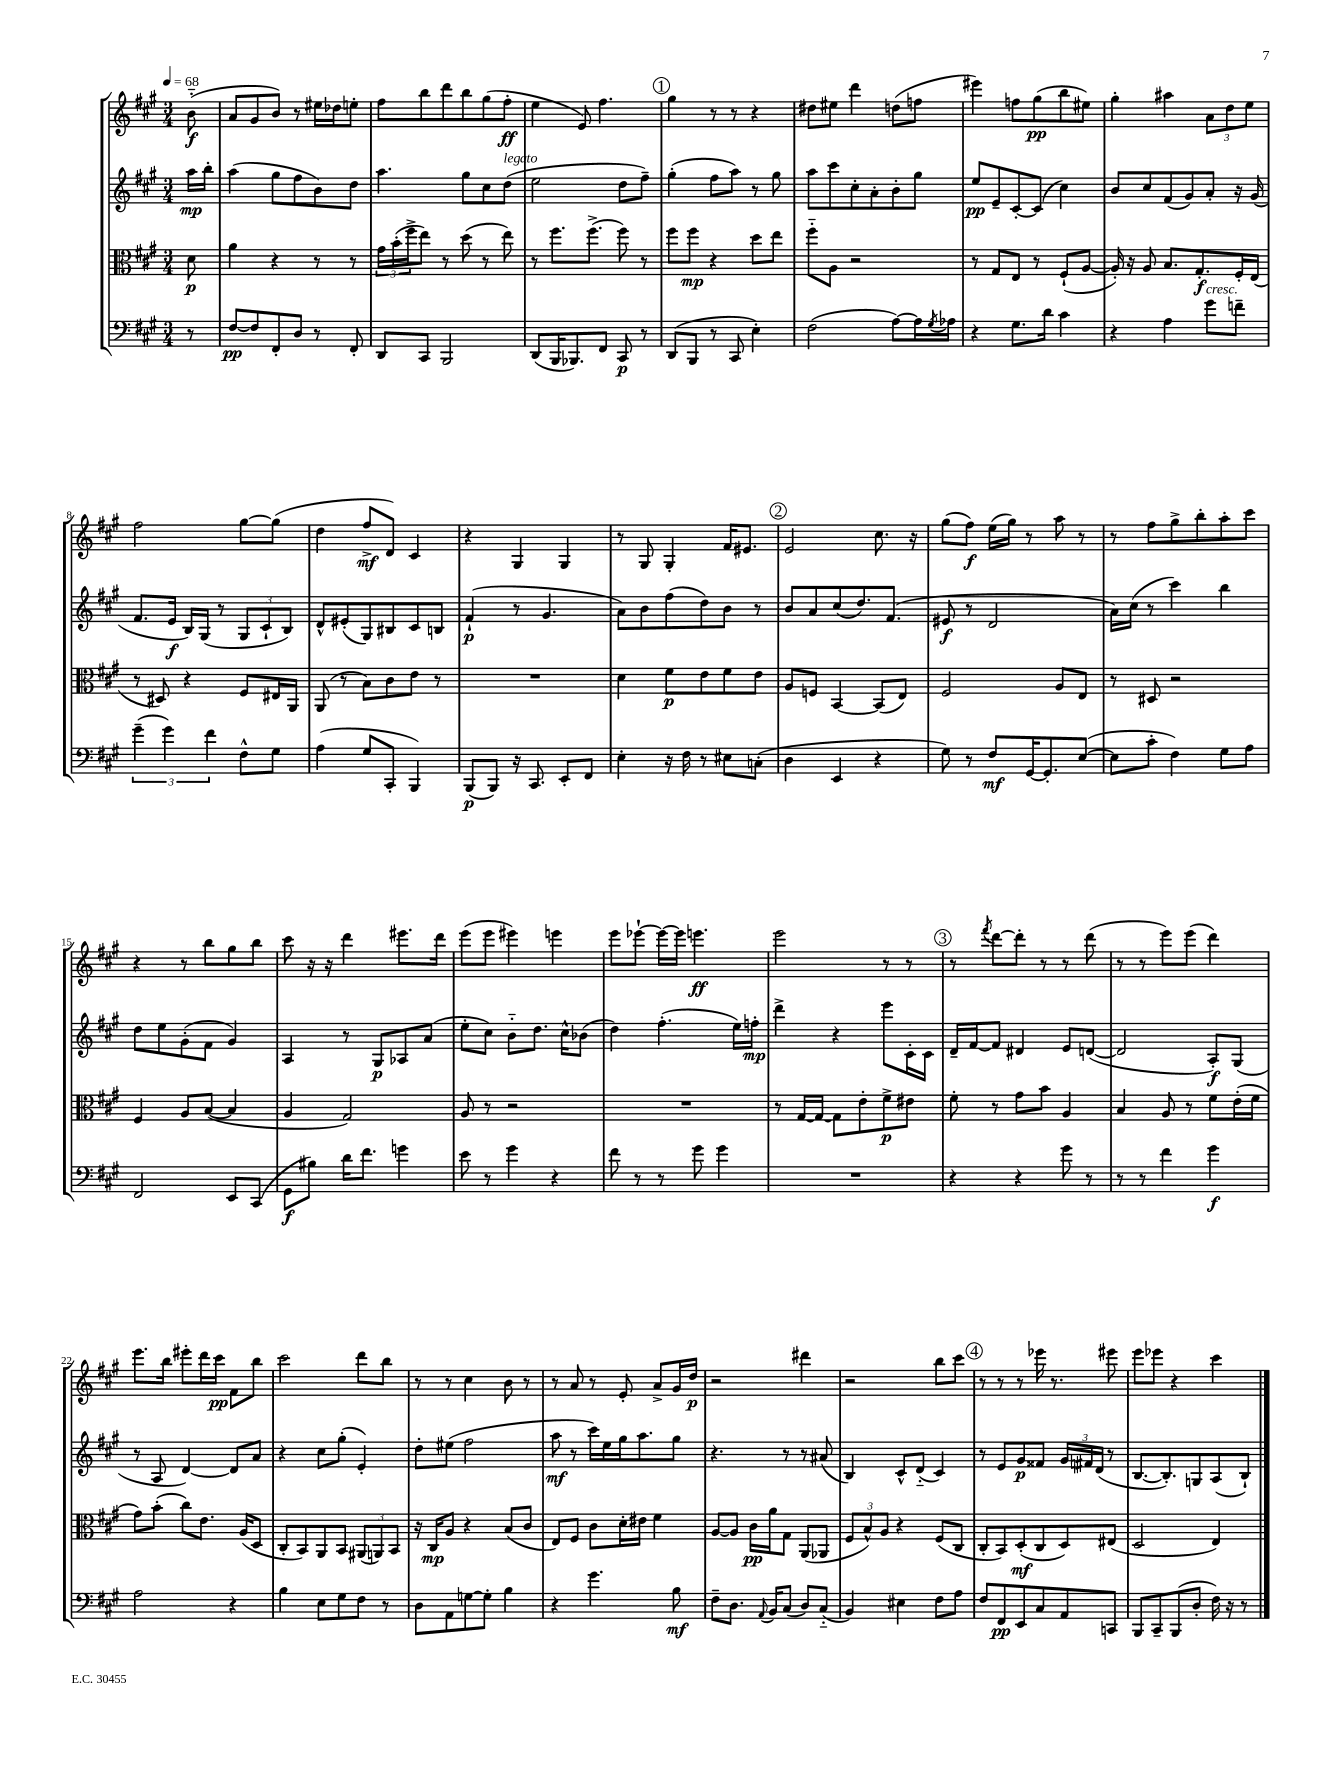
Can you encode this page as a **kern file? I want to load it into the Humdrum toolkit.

**kern	**dynam	**kern	**dynam	**kern	**dynam	**kern	**dynam
*part4	*part4	*part3	*part3	*part2	*part2	*part1	*part1
*staff4	*staff4	*staff3	*staff3	*staff2	*staff2	*staff1	*staff1
*clefF4	*	*clefC3	*	*clefG2	*	*clefG2	*
*k[f#c#g#]	*	*k[f#c#g#]	*	*k[f#c#g#]	*	*k[f#c#g#]	*
*M3/4	*	*M3/4	*	*M3/4	*	*M3/4	*
*MM68	*	*MM68	*	*MM68	*	*MM68	*
=	=	=	=	=	=	=	=
8r	.	8d\	p	16aa\LL	mp	(8b\	f
.	.	.	.	16bb'\JJ	.	.	.
=1	=1	=1	=1	=1	=1	=1	=1
[8F#/L	pp	4a\	.	(4aa\	.	8a/L	.
8F#/]	.	.	.	.	.	8g#/	.
8FF#'/	.	4r	.	8gg#\L	.	8b/J)	.
8D/J	.	.	.	8ff#\	.	8r	.
8r	.	8r	.	8b\)	.	16ee#X\LL	.
.	.	.	.	.	.	16dd-X\J	.
8FF#'/	.	8r	.	8dd\J	.	8een'\J	.
=2	=2	=2	=2	=2	=2	=2	=2
8DD/L	.	24g#\LL	.	4.aa\	.	8ff#\L	.
.	.	(24b'\	.	.	.	.	.
.	.	24ff#^\J	.	.	.	.	.
8CC#/J	.	8ee\J)	.	.	.	8bb\	.
2BBB/	.	8r	.	.	.	8ddd\	.
.	.	(8dd\	.	8gg#\L	.	8bb\	.
.	.	8r	.	8cc#\	.	(8gg#\	.
!	!	!	!	!LO:TX:a:i:t=legato	!	!	!
.	.	8ee\)	.	(8dd\J	.	8ff#'\J	ff
=3	=3	=3	=3	=3	=3	=3	=3
(8DD/L	.	8r	.	2ee\	.	4ee\	.
16BBB/K	.	8.ff#\L	.	.	.	.	.
8.BBB-X/)	.	.	.	.	.	.	.
.	.	.	.	.	.	8e/)	.
.	.	(8.ff#^\J	.	.	.	.	.
8FF#/J	.	.	.	.	.	4.ff#\	.
8CC#/	p	8ff#\)	.	8dd\L	.	.	.
8r	.	8r	.	8ff#~\J)	.	.	.
!!LO:REH:place=s1:t=1
=4	=4	=4	=4	=4	=4	=4	=4
(8DD/L	.	8ff#\L	.	(4gg#'\	.	4gg#\	.
8BBB/J	.	8ff#\J	mp	.	.	.	.
8r	.	4r	.	8ff#\L	.	8r	.
8CC#/	.	.	.	8aa\J)	.	8r	.
4E'\)	.	8dd\L	.	8r	.	4r	.
.	.	8ee\J	.	8gg#\	.	.	.
=5	=5	=5	=5	=5	=5	=5	=5
(2F#\	.	8ff#\L	.	8aa\L	.	8dd#X\L	.
.	.	8A\J	.	8ccc#\	.	8ee#X\J	.
.	.	2r	.	8cc#'\	.	4ddd\	.
.	.	.	.	8a'\	.	.	.
[8A\L)	.	.	.	8b'\	.	(8ddn\L	.
16A\L]	.	.	.	8gg#\J	.	8ffn\J	.
8qG#/	.	.	.	.	.	.	.
16A-X\JJ	.	.	.	.	.	.	.
=6	=6	=6	=6	=6	=6	=6	=6
4r	.	8r	.	8ee/L	pp	4eee#X\)	.
.	.	8G#/L	.	8e~/	.	.	.
8.G#\L	.	8E/J	.	[8c#'/	.	8ffn\L	.
.	.	8r	.	(8c#/J]	.	(8gg#\	pp
16d\Jk	.	.	.	.	.	.	.
4c#\	.	(8F#`/L	.	4cc#\)	.	8bb\	.
.	.	[8A/J	.	.	.	8ee#X\J)	.
=7	=7	=7	=7	=7	=7	=7	=7
4r	.	16A'/])	.	8b/L	.	4gg#'\	.
.	.	16r	.	.	.	.	.
.	.	8A/	.	8cc#/	.	.	.
4A\	.	8.B/L	.	(8f#/	.	4aa#X\	.
.	.	.	.	8g#/)	.	.	.
.	.	8.G#'/	f	.	.	.	.
!LO:TX:a:i:t=cresc.	!	!	!	!	!	!	!
8g#\L	.	.	.	8a'/J	.	12a\L	.
.	.	.	.	.	.	12dd\	.
8fn~\J	.	16F#'/L	.	16r	.	.	.
.	.	.	.	.	.	12ee\J	.
.	.	(16E/JJ	.	(16g#/	.	.	.
!!LO:LB:g=z
=8	=8	=8	=8	=8	=8	=8	=8
(6g#~\	.	8r	.	8.f#/L	.	2ff#\	.
.	.	8D#X/)	.	.	.	.	.
6g#\)	.	.	.	.	.	.	.
.	.	.	.	16e/Jk	f	.	.
.	.	4r	.	16B/LL)	.	.	.
.	.	.	.	(16G#/JJ	.	.	.
6f#\	.	.	.	.	.	.	.
.	.	.	.	8r	.	.	.
8F#^^\L	.	8F#/L	.	12G#/L	.	[8gg#\L	.
.	.	.	.	12c#`/	.	.	.
8G#\J	.	16E#X/L	.	.	.	(8gg#\J]	.
.	.	.	.	12B/J)	.	.	.
.	.	16AA/JJ	.	.	.	.	.
=9	=9	=9	=9	=9	=9	=9	=9
(4A\	.	(8AA/	.	8d^^/L	.	4dd\	.
.	.	8r	.	(8e#X'/	.	.	.
8G#/L	.	8B\L)	.	8G#/)	.	8ff#^/L	mf
8CC#'/J	.	8c#\	.	8B#X/	.	8d/J)	.
4BBB/)	.	8e\J	.	8c#/	.	4c#/	.
.	.	8r	.	8Bn/J	.	.	.
=10	=10	=10	=10	=10	=10	=10	=10
(8BBB/L	p	2.r	.	(4f#`/	p	4r	.
8BBB/J)	.	.	.	.	.	.	.
16r	.	.	.	8r	.	4G#/	.
8.CC#/	.	.	.	.	.	.	.
.	.	.	.	4.g#/	.	.	.
8EE'/L	.	.	.	.	.	4G#/	.
8FF#/J	.	.	.	.	.	.	.
=11	=11	=11	=11	=11	=11	=11	=11
4E'\	.	4d\	.	8a\L)	.	8r	.
.	.	.	.	8b\	.	8G#/	.
16r	.	8f#\L	p	(8ff#\	.	4G#'/	.
16F#\	.	.	.	.	.	.	.
8r	.	8e\	.	8dd\)	.	.	.
8E#X\L	.	8f#\	.	8b\J	.	16f#/KL	.
.	.	.	.	.	.	8.e#X/J	.
(8Cn'\J	.	8e\J	.	8r	.	.	.
!!LO:REH:place=s1:t=2
=12	=12	=12	=12	=12	=12	=12	=12
4D\	.	8A/L	.	8b/L	.	2e/	.
.	.	8Fn/J	.	8a/	.	.	.
4EE/	.	[4BB/	.	(8cc#/	.	.	.
.	.	.	.	8.dd/)	.	.	.
4r	.	(8BB/L]	.	.	.	8.cc#\	.
.	.	.	.	(8.f#/J	.	.	.
.	.	8E/J)	.	.	.	.	.
.	.	.	.	.	.	16r	.
=13	=13	=13	=13	=13	=13	=13	=13
8G#\)	.	2F#/	.	8e#X/	f	(8gg#\L	.
8r	.	.	.	8r	.	8ff#\J)	f
8F#/L	mf	.	.	2d/	.	(16ee\LL	.
.	.	.	.	.	.	16gg#\JJ)	.
[16GG#/K	.	.	.	.	.	8r	.
8.GG#'/]	.	.	.	.	.	.	.
.	.	8A/L	.	.	.	8aa\	.
([8E/J	.	8E/J	.	.	.	8r	.
=14	=14	=14	=14	=14	=14	=14	=14
8E\L]	.	8r	.	16a\LL)	.	8r	.
.	.	.	.	(16cc#\JJ	.	.	.
8c#'\J	.	8D#X/	.	8r	.	8ff#\L	.
4F#\)	.	2r	.	4ccc#\)	.	8gg#^\	.
.	.	.	.	.	.	8bb'\	.
8G#\L	.	.	.	4bb\	.	8aa'\	.
8A\J	.	.	.	.	.	8ccc#\J	.
!!LO:LB:g=z
=15	=15	=15	=15	=15	=15	=15	=15
2FF#/	.	4F#/	.	8dd\L	.	4r	.
.	.	.	.	8ee\	.	.	.
.	.	8A/L	.	(8g#'\	.	8r	.
.	.	([8B/J	.	8f#\J	.	8bb\L	.
8EE/L	.	4B/]	.	4g#/)	.	8gg#\	.
(8CC#/J	.	.	.	.	.	8bb\J	.
=16	=16	=16	=16	=16	=16	=16	=16
8GG#\L	f	4A/	.	4A/	.	8ccc#\	.
8B#X\J)	.	.	.	.	.	16r	.
.	.	.	.	.	.	16r	.
16d\KL	.	2G#/)	.	8r	.	4ddd\	.
8.f#\J	.	.	.	.	.	.	.
.	.	.	.	8G#/L	p	.	.
4gn\	.	.	.	8A-X/	.	8.eee#X\L	.
.	.	.	.	(8a/J	.	.	.
.	.	.	.	.	.	16ddd\Jk	.
=17	=17	=17	=17	=17	=17	=17	=17
8e\	.	8A/	.	8ee'\L	.	(8eee\L	.
8r	.	8r	.	8cc#\J)	.	8eee\J	.
4g#\	.	2r	.	8b\L	.	4eee#X\)	.
.	.	.	.	8.dd\J	.	.	.
4r	.	.	.	.	.	4eeen\	.
.	.	.	.	16cc#^^\KL	.	.	.
.	.	.	.	(8b-X\J	.	.	.
=18	=18	=18	=18	=18	=18	=18	=18
8f#\	.	2.r	.	4dd\)	.	8eee\L	.
8r	.	.	.	.	.	[8eee-X`\J	.
8r	.	.	.	(4.ff#'\	.	16eee-\LL_	.
.	.	.	.	.	.	16eee-\JJ]	.
8g#\	.	.	.	.	.	4.eeen\	ff
4g#\	.	.	.	.	.	.	.
.	.	.	.	16ee\LL)	.	.	.
.	.	.	.	16ffn'\JJ	mp	.	.
=19	=19	=19	=19	=19	=19	=19	=19
2.r	.	8r	.	4ddd^\	.	2eee\	.
.	.	[16G#/LL	.	.	.	.	.
.	.	16G#/JJ_	.	.	.	.	.
.	.	8G#\L]	.	4r	.	.	.
.	.	8e'\	.	.	.	.	.
.	.	8f#^\	p	8eee\L	.	8r	.
.	.	8e#X\J	.	16c#'\L	.	8r	.
.	.	.	.	16c#\JJ	.	.	.
!!LO:REH:place=s1:t=3
=20	=20	=20	=20	=20	=20	=20	=20
4r	.	8f#'\	.	16d~/LL	.	8r	.
.	.	.	.	[16f#/J	.	.	.
.	.	.	.	.	.	8qfff#/	.
.	.	8r	.	8f#/J]	.	[8ddd\L	.
4r	.	8g#\L	.	4d#X/	.	8ddd'\J]	.
.	.	8b\J	.	.	.	8r	.
8g#\	.	4A/	.	8e/L	.	8r	.
8r	.	.	.	([8dn/J	.	(8ddd\	.
=21	=21	=21	=21	=21	=21	=21	=21
8r	.	4B/	.	2d/]	.	8r	.
8r	.	.	.	.	.	8r	.
4f#\	.	8A/	.	.	.	8eee\L)	.
.	.	8r	.	.	.	(8eee\J	.
4g#\	f	8f#\L	.	8A'/L)	f	4ddd\)	.
.	.	(16e'\L	.	(8G#/J	.	.	.
.	.	16f#\JJ	.	.	.	.	.
!!LO:LB:g=z
=22	=22	=22	=22	=22	=22	=22	=22
2A\	.	8g#\L)	.	8r	.	8.eee\L	.
.	.	(8b'\J	.	8A/	.	.	.
.	.	.	.	.	.	16bb\Jk	.
.	.	8cc#\L)	.	[4d/)	.	8eee#X'\L	.
.	.	8.e\J	.	.	.	16ddd\L	.
.	.	.	.	.	.	16ccc#\JJ	pp
4r	.	.	.	8d/L]	.	8f#\L	.
.	.	(16A/KL	.	.	.	.	.
.	.	8D/J	.	8a/J	.	8bb\J	.
=23	=23	=23	=23	=23	=23	=23	=23
4B\	.	8C#'/L	.	4r	.	2ccc#\	.
.	.	8BB/)	.	.	.	.	.
8E\L	.	8AA/	.	8cc#\L	.	.	.
8G#\	.	8BB/J	.	(8gg#'\J	.	.	.
8F#\J	.	(12AA#X/L	.	4e'/)	.	8ddd\L	.
.	.	12AAn/)	.	.	.	.	.
8r	.	.	.	.	.	8bb\J	.
.	.	12BB/J	.	.	.	.	.
=24	=24	=24	=24	=24	=24	=24	=24
8D\L	.	16r	.	8dd'\L	.	8r	.
.	.	16C#/KL	mp	.	.	.	.
8AA\	.	8A/J	.	(8ee#X\J	.	8r	.
[8Gn\	.	4r	.	2ff#\	.	4cc#\	.
8G'\J]	.	.	.	.	.	.	.
4B\	.	(8B/L	.	.	.	8b\	.
.	.	8c#/J	.	.	.	8r	.
=25	=25	=25	=25	=25	=25	=25	=25
4r	.	8E/L)	.	8aa\	mf	8r	.
.	.	8F#/J	.	8r	.	8a/	.
4.g#\	.	8c#\L	.	16ccc#\LL)	.	8r	.
.	.	.	.	16ee\	.	.	.
.	.	16d'\L	.	16gg#\J	.	8e'/	.
.	.	16e#X\JJ	.	8.aa\	.	.	.
.	.	4f#\	.	.	.	8a^/L	.
8B\	mf	.	.	8gg#\J	.	16g#/L	.
.	.	.	.	.	.	16dd/JJ	p
=26	=26	=26	=26	=26	=26	=26	=26
8F#~\L	.	[8A/L	.	4.r	.	2r	.
8.D\J	.	8A/J]	.	.	.	.	.
.	.	16c#\LL	pp	.	.	.	.
8qqAA/	.	.	.	.	.	.	.
16BB/KL	.	16a\J	.	.	.	.	.
(8C#/J	.	8G#\J	.	8r	.	.	.
8D/L)	.	(8AA/L	.	8r	.	4ddd#X\	.
(8C#/J	.	8AA-X/J	.	(8a#X/	.	.	.
=27	=27	=27	=27	=27	=27	=27	=27
4BB/)	.	12F#/L	.	4B/)	.	2r	.
.	.	12B^^/)	.	.	.	.	.
.	.	12A/J	.	.	.	.	.
4E#X\	.	4r	.	8c#^^/L	.	.	.
.	.	.	.	(8d/J	.	.	.
8F#\L	.	(8F#/L	.	4c#/)	.	8bb\L	.
8A\J	.	8C#/J	.	.	.	8ccc#\J	.
!!LO:REH:place=s1:t=4
=28	=28	=28	=28	=28	=28	=28	=28
8F#/L	.	8C#'/L	.	8r	.	8r	.
8FF#/	pp	8BB/)	.	8e/L	.	8r	.
8EE/	.	(8D'/	mf	8g#/	p	8r	.
8C#/	.	8C#/	.	8f##X/J	.	16eee-X\	.
.	.	.	.	.	.	8.r	.
8AA/	.	8D/)	.	24g#/LL	.	.	.
.	.	.	.	24f#X/	.	.	.
.	.	.	.	(24d/JJ	.	.	.
8CCn/J	.	(8E#X/J	.	8r	.	8eee#X\	.
=29	=29	=29	=29	=29	=29	=29	=29
8BBB/L	.	2D/	.	[8.B/L	.	8eee\L	.
8CC#~/	.	.	.	.	.	8eee-X\J	.
.	.	.	.	8.B'/])	.	.	.
(8BBB/	.	.	.	.	.	4r	.
8D'/J	.	.	.	8Gn/	.	.	.
16F#\)	.	4E/)	.	(8A/	.	4ccc#\	.
16r	.	.	.	.	.	.	.
8r	.	.	.	8B`/J)	.	.	.
==	==	==	==	==	==	==	==
*-	*-	*-	*-	*-	*-	*-	*-
